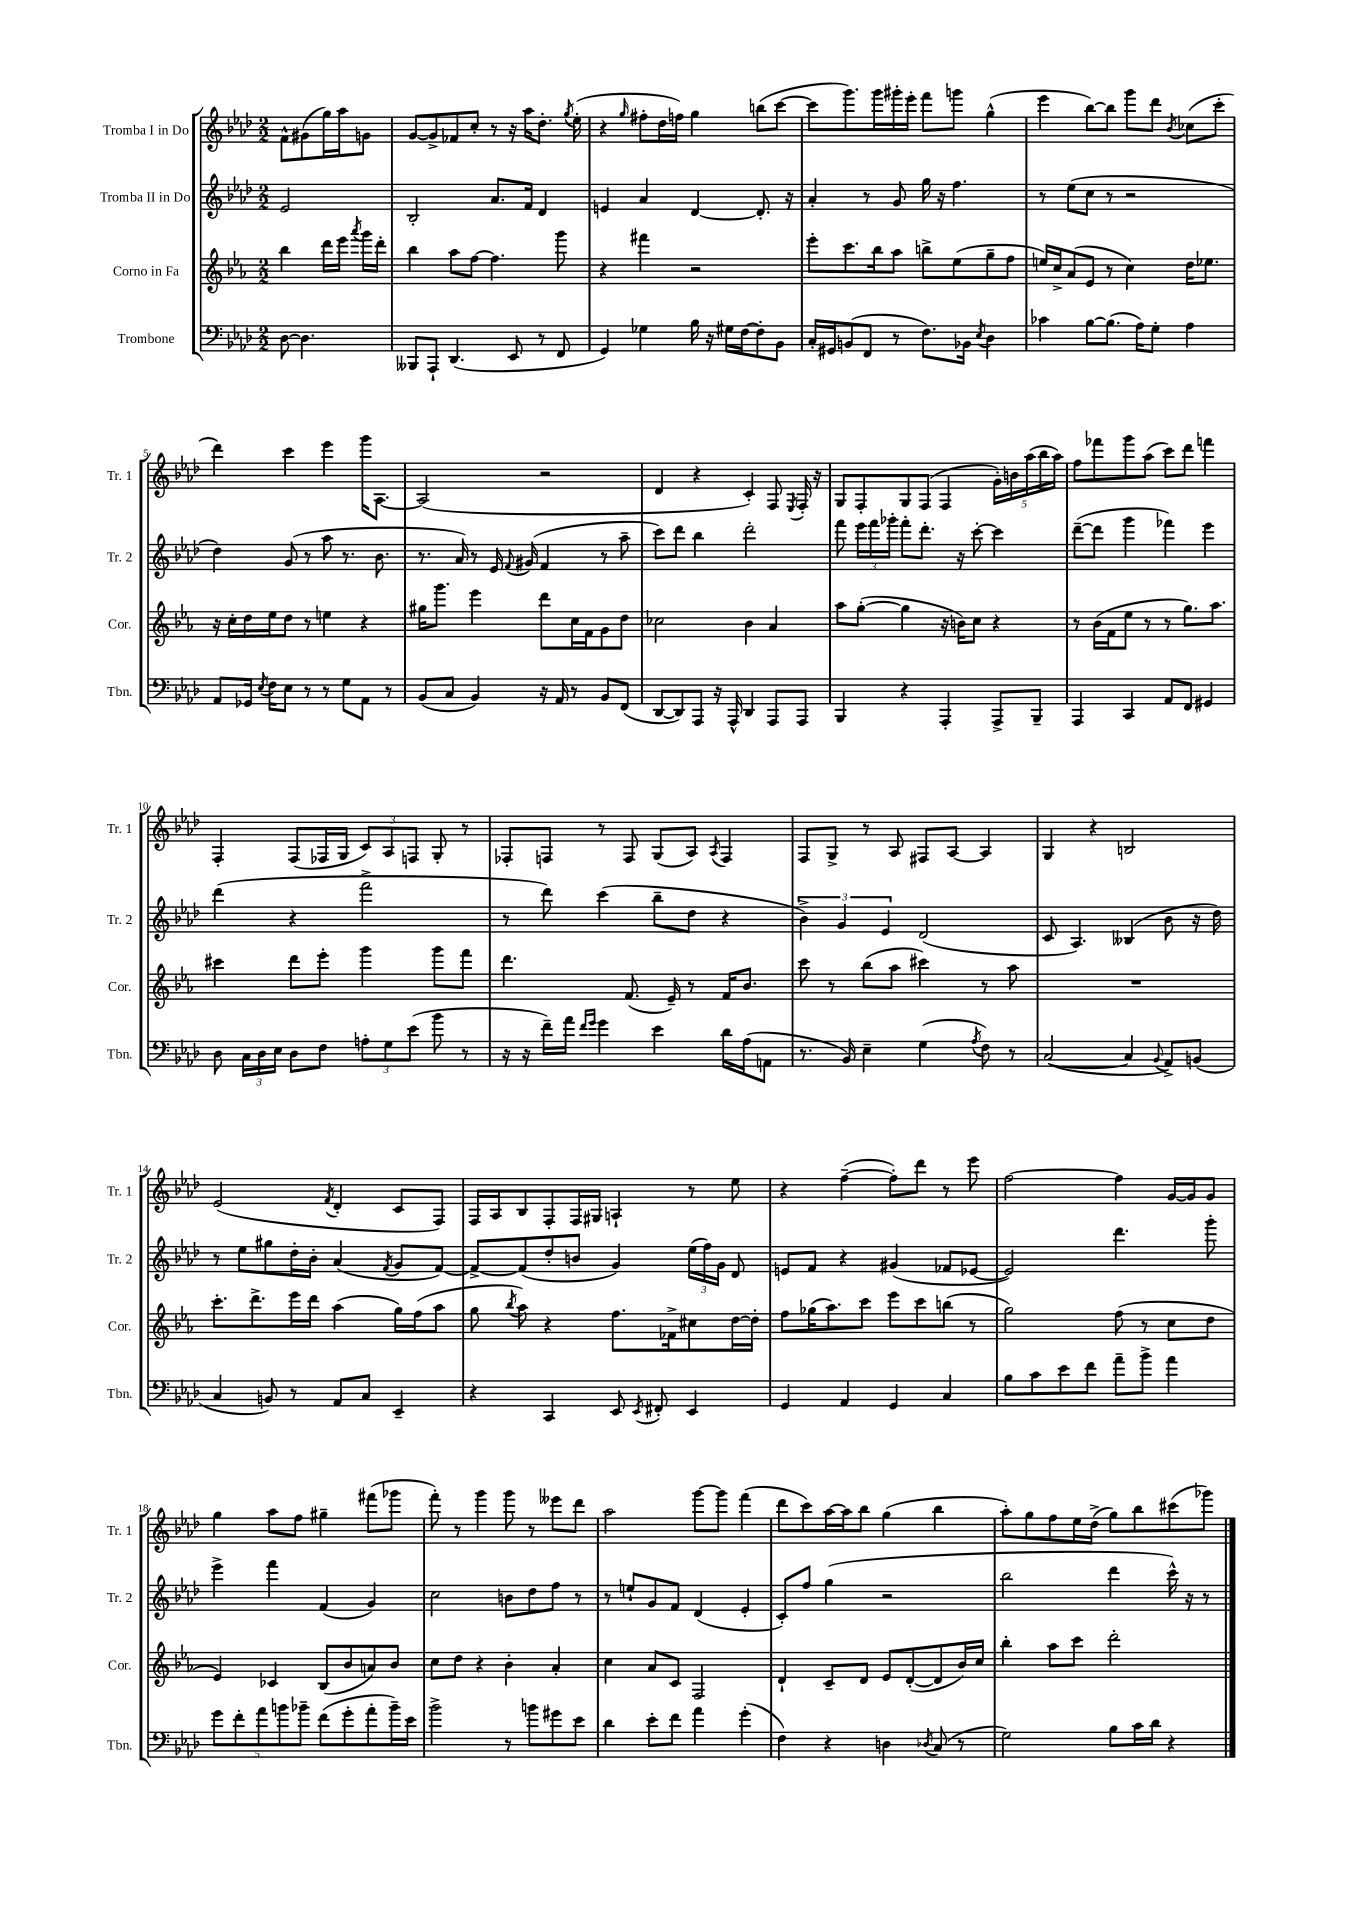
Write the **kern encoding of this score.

**kern	**kern	**kern	**kern
*staff4	*staff3	*staff2	*staff1
*clefF4	*clefG2	*clefG2	*clefG2
*k[b-e-a-d-]	*k[b-e-a-]	*k[b-e-a-d-]	*k[b-e-a-d-]
*M2/2	*M2/2	*M2/2	*M2/2
[8D-	4bb-	2e-	8f^^
4.D-]	.	.	(8g#
.	16ddd	.	16gg)
.	16eee-	.	16aa-
.	8qaaa-	.	.
.	16ggg	.	8g
.	16ddd'	.	.
=	=	=	=
8BBB--	4bb-	2B-'	[8g
8AAA-`	.	.	8g^]
(4.DD-	8aa-	.	8f-
.	[8ff	.	8cc'
.	4.ff]	8.a-	8r
8EE-	.	.	16r
.	.	16f	16aa-
8r	.	4d-	8.dd-'
8FF	8ggg	.	.
.	.	.	8qgg
.	.	.	(16ee-'
=	=	=	=
4GG)	4r	4e	4r
.	.	.	16qqgg
4G-	4fff#	4a-	8ff#'
.	.	.	16dd-
.	.	.	16ff)
16B-	2r	[4d-	4gg
16r	.	.	.
16G#	.	.	.
[16F	.	.	.
8F']	.	8.d-']	(8bb
8BB-	.	.	[8ccc
.	.	16r	.
=	=	=	=
16C'	8eee-'	4a-'	8ccc]
16GG#	.	.	.
(8BB	8.ccc	.	8.ggg)
8FF	.	8r	.
.	16bb-	.	16ggg
8r	8aa-	8g	16ggg#'
.	.	.	16eee-'
8.F)	8bb^	16gg	8fff
.	.	16r	.
.	(8ee-	4.ff	8ggg
16BB-	.	.	.
8qE-	.	.	.
4D-	8gg~	.	(4gg^^
.	8ff	.	.
=	=	=	=
4c-	16ee)	8r	4eee-
.	16cc^	.	.
.	(8a-	(8ee-	.
[8B-	8e-	8cc	[8bb-)
(8.B-]	8r	8r	8bb-]
.	4cc)	2r	8ggg
16A-)	.	.	.
8G'	.	.	8ddd-
.	.	.	8qb-
4A-	16dd	.	(8cc-
.	8.ee-	.	.
.	.	.	8ccc'
=	=	=	=
8AA-	16r	4dd-)	4ddd-)
.	16cc'	.	.
16GG-	16dd	.	.
8qE-	.	.	.
16F	16ee-	.	.
8E-	8dd	(8g	4ccc
8r	8r	8r	.
8r	4ee	8aa-	4eee-
8G	.	8.r	.
8AA-	4r	.	16ggg
.	.	8.b-	[8.A-
8r	.	.	.
=	=	=	=
(8BB-	16gg#	8.r	(2A-]
.	8.ggg	.	.
8C	.	.	.
.	.	16a-)	.
4BB-)	4eee-	8r	.
.	.	16e-	.
.	.	8qqf	.
.	.	(16g#	.
16r	8ddd	4f	2r
16AA-	.	.	.
8r	16cc	.	.
.	16f	.	.
8BB-	8g	8r	.
(8FF	8dd	8aa-~	.
=	=	=	=
[8DD-	2cc-	8ccc)	4d-
8DD-])	.	8ddd-	.
8AAA-	.	4bb-	4r
16r	.	.	.
16AAA-^^	.	.	.
4DD-	4b-	2ddd-'	4c')
8AAA-	4a-	.	8F
.	.	.	8qE-
8AAA-	.	.	16F'
.	.	.	16r
=	=	=	=
4BBB-	8aa-	8fff	8G
.	([8gg'	24eee-	8F'
.	.	24fff	.
.	.	24ggg-'	.
4r	4gg]	8fff'	8G
.	.	8.ddd-'	(8F
4AAA-'	16r	.	4F
.	16b)	16r	.
.	8cc	[8ccc'	.
8AAA-^	4r	4ccc]	20g')
.	.	.	20b
.	.	.	(20aa-
8BBB-~	.	.	.
.	.	.	20bb-
.	.	.	20aa-)
=	=	=	=
4AAA-	8r	([8ddd-~	8ff
.	(16b-	8ddd-]	8fff-
.	16f	.	.
4CC	8ee-	4ggg	8ggg
.	8r	.	(8aa-
8AA-	8r	4fff-)	8ccc)
8FF	8.gg)	.	8ddd-
4GG#	.	4eee-	4fff
.	8.aa-	.	.
=	=	=	=
8D-	4ccc#	(4ddd-	4F'
24C	.	.	.
24D-	.	.	.
24E-	.	.	.
8D-	8ddd	4r	(8F
8F	8eee-'	.	16F-
.	.	.	16G
12A'	4ggg	2fff^	12c)
12G	.	.	12A-
(12e-	.	.	12F
8b-	8ggg	.	8G'
8r	8fff	.	8r
=	=	=	=
16r	4.ddd	8r	8F-'
16r	.	.	.
16f~)	.	8ddd-)	8F
16a-	.	.	.
16qqf	.	.	.
16qqg	.	.	.
4g	.	(4ccc	8r
.	(8.f	.	8F
4e-	.	8bb-~	(8G
.	16e-~)	.	.
.	8r	8dd-	8A-)
.	.	.	8qA-
16d-	16f	4r	4F
(16A-	8.b-	.	.
8AA	.	.	.
=	=	=	=
8.r	8ccc	6b-^)	8F
.	8r	.	8G^
.	.	6g	.
16BB-)	.	.	.
4E-~	(8bb-	.	8r
.	.	6e-	.
.	8aa-	.	8A-
(4G	4ccc#)	(2d-	8F#
.	.	.	[8A-
8qA-	.	.	.
8F)	8r	.	4A-]
8r	8aa-	.	.
=	=	=	=
([2C	1r	8c	4G
.	.	4.A-)	.
.	.	.	4r
4C]	.	(4B--	2B
8qqBB-	.	.	.
8AA-^)	.	8b-	.
(8BB	.	16r	.
.	.	16dd-)	.
=	=	=	=
4C	8.ccc'	8r	(2e-
.	.	8ee-	.
.	8.ddd^	.	.
8BB)	.	8gg#	.
8r	16eee-	16dd-'	.
.	16ddd	16b-'	.
.	.	.	8qf
8AA-	(4aa-	(4a-	4d-'
8C	.	.	.
.	.	8qf	.
4EE-~	16gg)	8g	8c
.	(16ff	.	.
.	8aa-	[8f)	8F)
=	=	=	=
4r	8gg	8f^_	16F
.	.	.	16A-
.	8qbb-	.	.
.	8aa-)	(8f]	8B-
4CC	4r	8dd-'	8F'
.	.	8b	16F
.	.	.	16G#
8EE-	8.ff	4g)	4A`
8qEE-	.	.	.
8FF#'	.	.	.
.	16f-^	.	.
4EE-	8cc#	(24ee-	8r
.	.	24ff)	.
.	.	24g	.
.	[16dd	8d-	8ee-
.	16dd']	.	.
=	=	=	=
4GG	8ff	8e	4r
.	(16gg-	8f	.
.	8.aa-)	.	.
4AA-	.	4r	([4ff~
.	8ccc	.	.
4GG	8eee-	(4g#	8ff'])
.	8ccc	.	8ddd-
4C	(8bb	8f-	8r
.	8r	[8e-	8eee-
=	=	=	=
8B-	2gg)	2e-])	[2ff
8c	.	.	.
8e-	.	.	.
8f	.	.	.
8a-~	(8ff	4.ddd-	4ff]
8b-^	8r	.	.
4a-	8cc	.	[16g
.	.	.	16g]
.	8dd	8ggg'	8g
=	=	=	=
10g	4e-)	4eee-^	4gg
10f'	.	.	.
10a-	.	.	.
.	4c-	4fff	8aa-
10b	.	.	.
.	.	.	8ff
10b-~	.	.	.
(8f	(8B-	(4f	4gg#~
8g'	8b-	.	.
8a-'	8a)	4g)	(8fff#
16b-~)	8b-	.	8ggg-
16e-	.	.	.
=	=	=	=
2b-^	8cc	2cc	8fff')
.	8dd	.	8r
.	4r	.	4ggg
8r	4b-'	8b	8ggg
8b	.	8dd-	8r
8g#	4a-'	8ff	8eee--
8e-	.	8r	8ddd-
=	=	=	=
4d-	4cc	8r	2aa-
.	.	8ee`	.
8e-'	8a-	8g	.
8f	8c	8f	.
4a-	2F	(4d-	[8ggg
.	.	.	8ggg]
(4g'	.	4e-'	(4fff
=	=	=	=
4F)	4d`	8c')	8ddd-
.	.	8ff	8ccc)
4r	8c~	(4gg	[16aa-
.	.	.	16aa-]
.	8d	.	8bb-
4D	8e-	2r	(4gg
.	([8d'	.	.
8qD-	.	.	.
(8C	8d]	.	4bb-
8r	16b-)	.	.
.	16cc	.	.
=	=	=	=
2G)	4bb-'	2bb-	8aa-')
.	.	.	8gg
.	8aa-	.	8ff
.	8ccc	.	16ee-
.	.	.	(16dd-^
8B-	2ddd'	4ddd-	8gg)
16c	.	.	8bb-
16d-	.	.	.
4r	.	16ccc^^)	(8ccc#
.	.	16r	.
.	.	8r	8ggg-)
==	==	==	==
*-	*-	*-	*-
